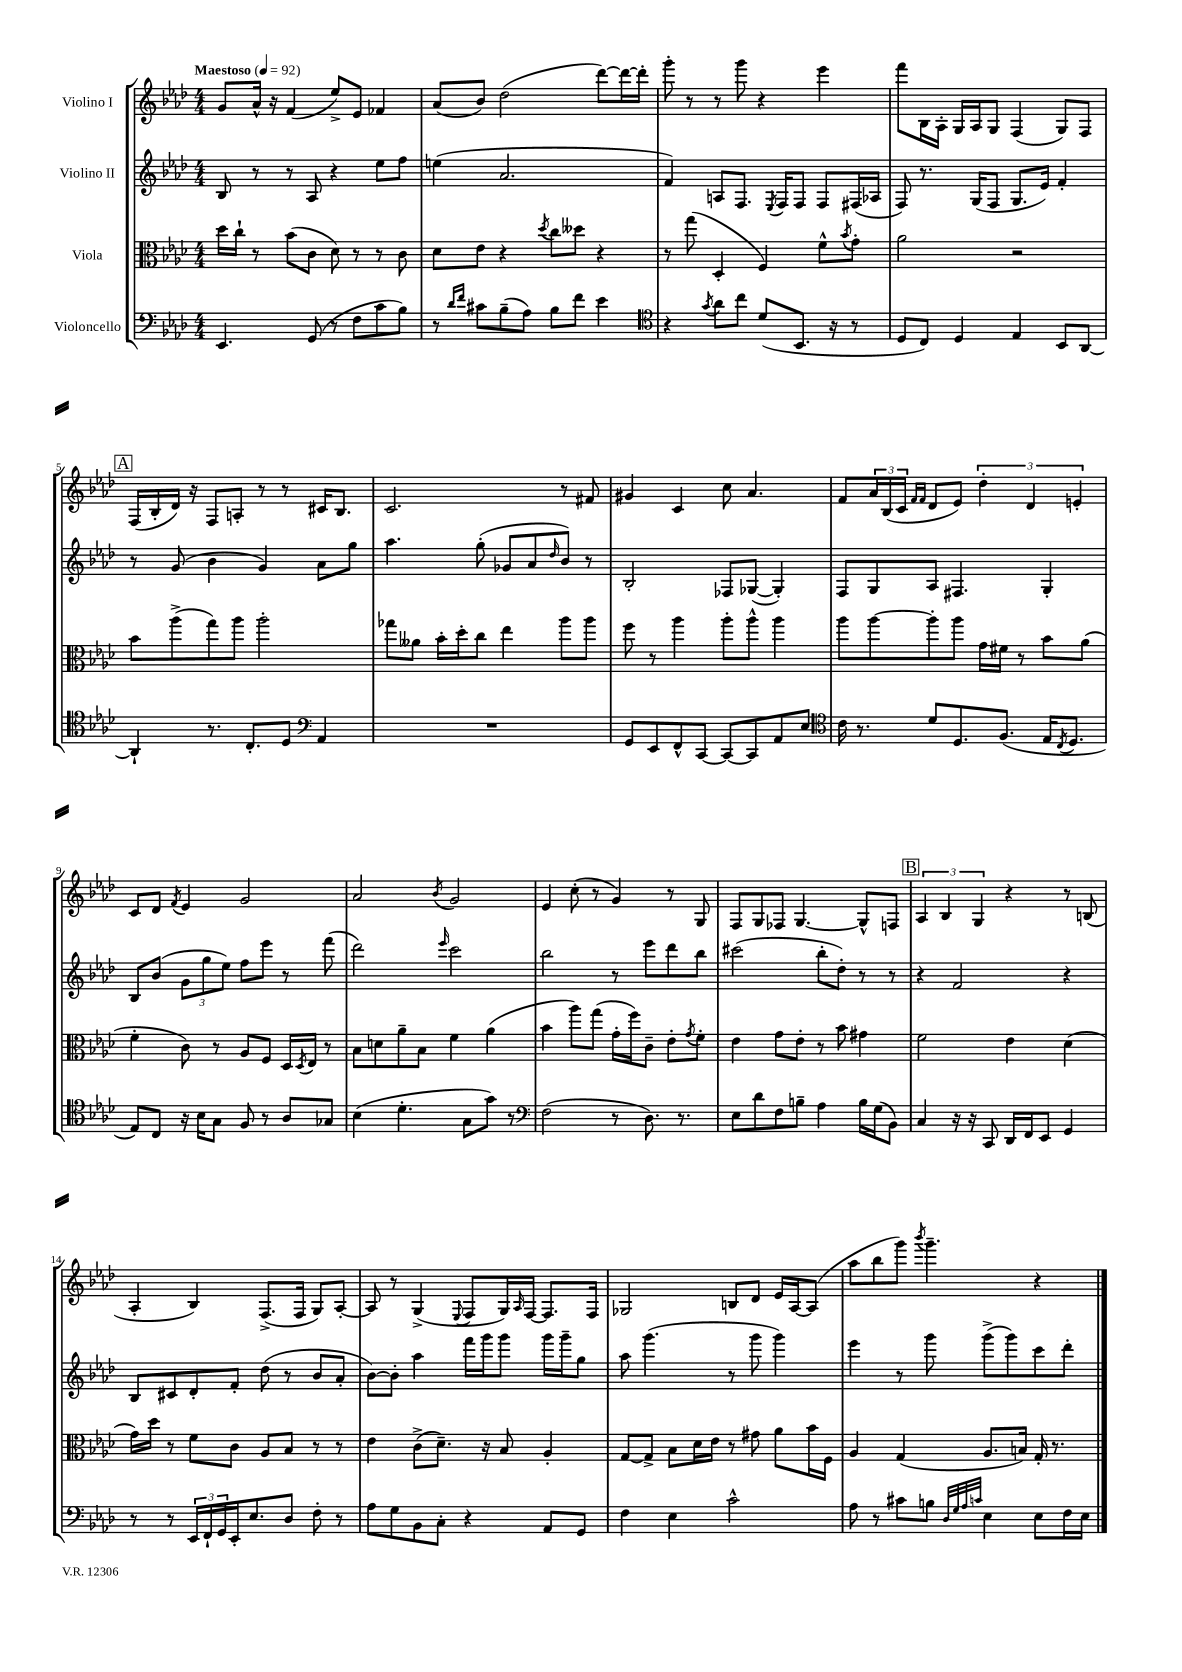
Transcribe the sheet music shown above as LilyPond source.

<<
\new StaffGroup <<
\new Staff = "s0" \with { instrumentName = "Violino I" } {
    \clef treble \key aes \major \numericTimeSignature \time 4/4 \tempo "Maestoso" 4 = 92
    g'8 aes'16-^ r16 f'4( ees''8->) ees'8 fes'4 |
    aes'8( bes'8) des''2( des'''8~) des'''16~ des'''16-. |
    g'''8-. r8 r8 g'''8 r4 ees'''4 |
    f'''8 bes16 aes16-. g16 aes16 g8 f4( g8) f8 |
    \mark \markup { \box "A" } f16( bes16-. des'16) r16 f8 a8-. r8 r8 cis'16 bes8. |
    c'2. r8 fis'8 |
    gis'4 c'4 c''8 aes'4. |
    f'8 \tuplet 3/2 { aes'16 bes16( c'16 } \grace { f'16 f'16 } des'8 ees'8) \tuplet 3/2 { des''4-. des'4 e'4-. } |
    c'8 des'8 \acciaccatura { f'8 } ees'4 g'2 |
    aes'2 \acciaccatura { bes'8 } g'2 |
    ees'4 c''8-.( r8 g'4) r8 g8 |
    f8 g8 fes8 g4.~ g8-^ f8 |
    \mark \markup { \box "B" } \tuplet 3/2 { aes4 bes4 g4 } r4 r8 b8( |
    aes4-. bes4) f8.->( f16 g8) aes8~-. |
    aes8 r8 g4->( \appoggiatura { ees8 } f8 g16) \grace { aes16 } f16~ f8. f16 |
    ges2 b8 des'8 ees'16 aes16~ aes8( |
    aes''8 bes''8 g'''8) \acciaccatura { bes'''8 } g'''4.-- r4 \bar "|." |
}
\new Staff = "s1" \with { instrumentName = "Violino II" } {
    \clef treble \key aes \major \numericTimeSignature \time 4/4
    bes8 r8 r8 aes8 r4 ees''8 f''8 |
    e''4( aes'2. |
    f'4) a8 f8. \acciaccatura { ees8 } f16 f8 f8 fis16( aes16 |
    f8) r8. g16( f8 g8. ees'16) f'4-. |
    \mark \markup { \box "A" } r8 g'8( bes'4 g'4) aes'8 g''8 |
    aes''4. g''8-.( ges'8 aes'8 \grace { des''16 } bes'8) r8 |
    bes2-. fes8 ges8~( ges4-.) |
    f8 g8 aes8 fis4. g4-. |
    bes8 bes'8( \tuplet 3/2 { g'8 g''8 ees''8) } f''8 ees'''8 r8 f'''8( |
    des'''2) \grace { ees'''16 } c'''2 |
    bes''2 r8 ees'''8 des'''8 bes''8 |
    cis'''2( bes''8-. des''8-.) r8 r8 |
    \mark \markup { \box "B" } r4 f'2 r4 |
    bes8 cis'8 des'8-. f'8-. des''8( r8 bes'8 aes'8-. |
    bes'8~) bes'8-. aes''4 f'''16 g'''16 g'''8 g'''16 g'''16-- g''8 |
    aes''8 g'''4.( r8 g'''8 g'''4) |
    ees'''4 r8 g'''8 g'''8->( g'''8) c'''8 des'''8-. \bar "|." |
}
\new Staff = "s2" \with { instrumentName = "Viola" } {
    \clef alto \key aes \major \numericTimeSignature \time 4/4
    des''16 c''16-! r8 bes'8( c'8 des'8) r8 r8 c'8 |
    des'8 ees'8 r4 \acciaccatura { des''8 } c''8 deses''8 r4 |
    r8 g''8( des4-. f4) f'8-^ \acciaccatura { bes'8 } g'8-. |
    aes'2 r2 |
    \mark \markup { \box "A" } bes'8 aes''8->( g''8) aes''8 aes''2-. |
    ges''8 aeses'8 bes'16-. des''16-. c''8 ees''4 aes''8 aes''8 |
    f''8 r8 aes''4 aes''8-. aes''8-^ aes''4 |
    aes''8 aes''8~ aes''8-. aes''8 g'16 fis'16 r8 bes'8 aes'8( |
    f'4-. c'8) r8 aes8 f8 des16 \acciaccatura { des8 } ees16 r8 |
    bes8 d'8 aes'8-- bes8 f'4 aes'4( |
    bes'4 aes''8) g''8( g'16-. f''16) c'8-- ees'8-. \acciaccatura { g'8 } f'8-. |
    ees'4 g'8 ees'8-. r8 bes'8 gis'4 |
    \mark \markup { \box "B" } f'2 ees'4 des'4( |
    g'16) des''16 r8 f'8 c'8 aes8 bes8 r8 r8 |
    ees'4 c'8->( des'8.--) r16 bes8 aes4-. |
    g8~ g8-> bes8 des'16 ees'16 r8 gis'8 aes'8 bes'16 f16 |
    aes4 g4( aes8. b16) g16-. r8. \bar "|." |
}
\new Staff = "s3" \with { instrumentName = "Violoncello" } {
    \clef bass \key aes \major \numericTimeSignature \time 4/4
    ees,4. g,8( r8 f8 c'8 bes8) |
    r8 \grace { des'16 f'16 } cis'8 bes8--( aes8) bes8 f'8 ees'4 |
    \clef tenor r4 \acciaccatura { g'8 } aes'8 c''8 des'8( bes,8. r16 r8 |
    des8 c8) des4 ees4 bes,8 aes,8~ |
    \mark \markup { \box "A" } aes,4-! r8. c8.-. des8 \clef bass aes,4 |
    R1 |
    g,8 ees,8 f,8-^ c,8~ c,8~ c,8 aes,8 ees8 |
    \clef tenor c'16 r8. des'8 des8. f8.( ees16 \acciaccatura { c8 } des8. |
    ees8) c8 r16 bes16 g8 f8 r8 aes8 ges8 |
    bes4( des'4.-. g8 g'8) r8 |
    \clef bass f2( r8 des8.) r8. |
    ees8 des'8 f8 b8-- aes4 b16 g16( bes,8) |
    \mark \markup { \box "B" } c4 r16 r16 c,8 des,16 f,16 ees,8 g,4 |
    r8 r8 \tuplet 3/2 { ees,16 f,16-! g,16 } ees,16-. ees8. des8 f8-. r8 |
    aes8 g8 bes,8 c8-. r4 aes,8 g,8 |
    f4 ees4 c'2-^ |
    aes8 r8 cis'8 b8 \grace { des32 g32 aes32 c'32 } ees4 ees8 f16 ees16 \bar "|." |
}
>>
>>
